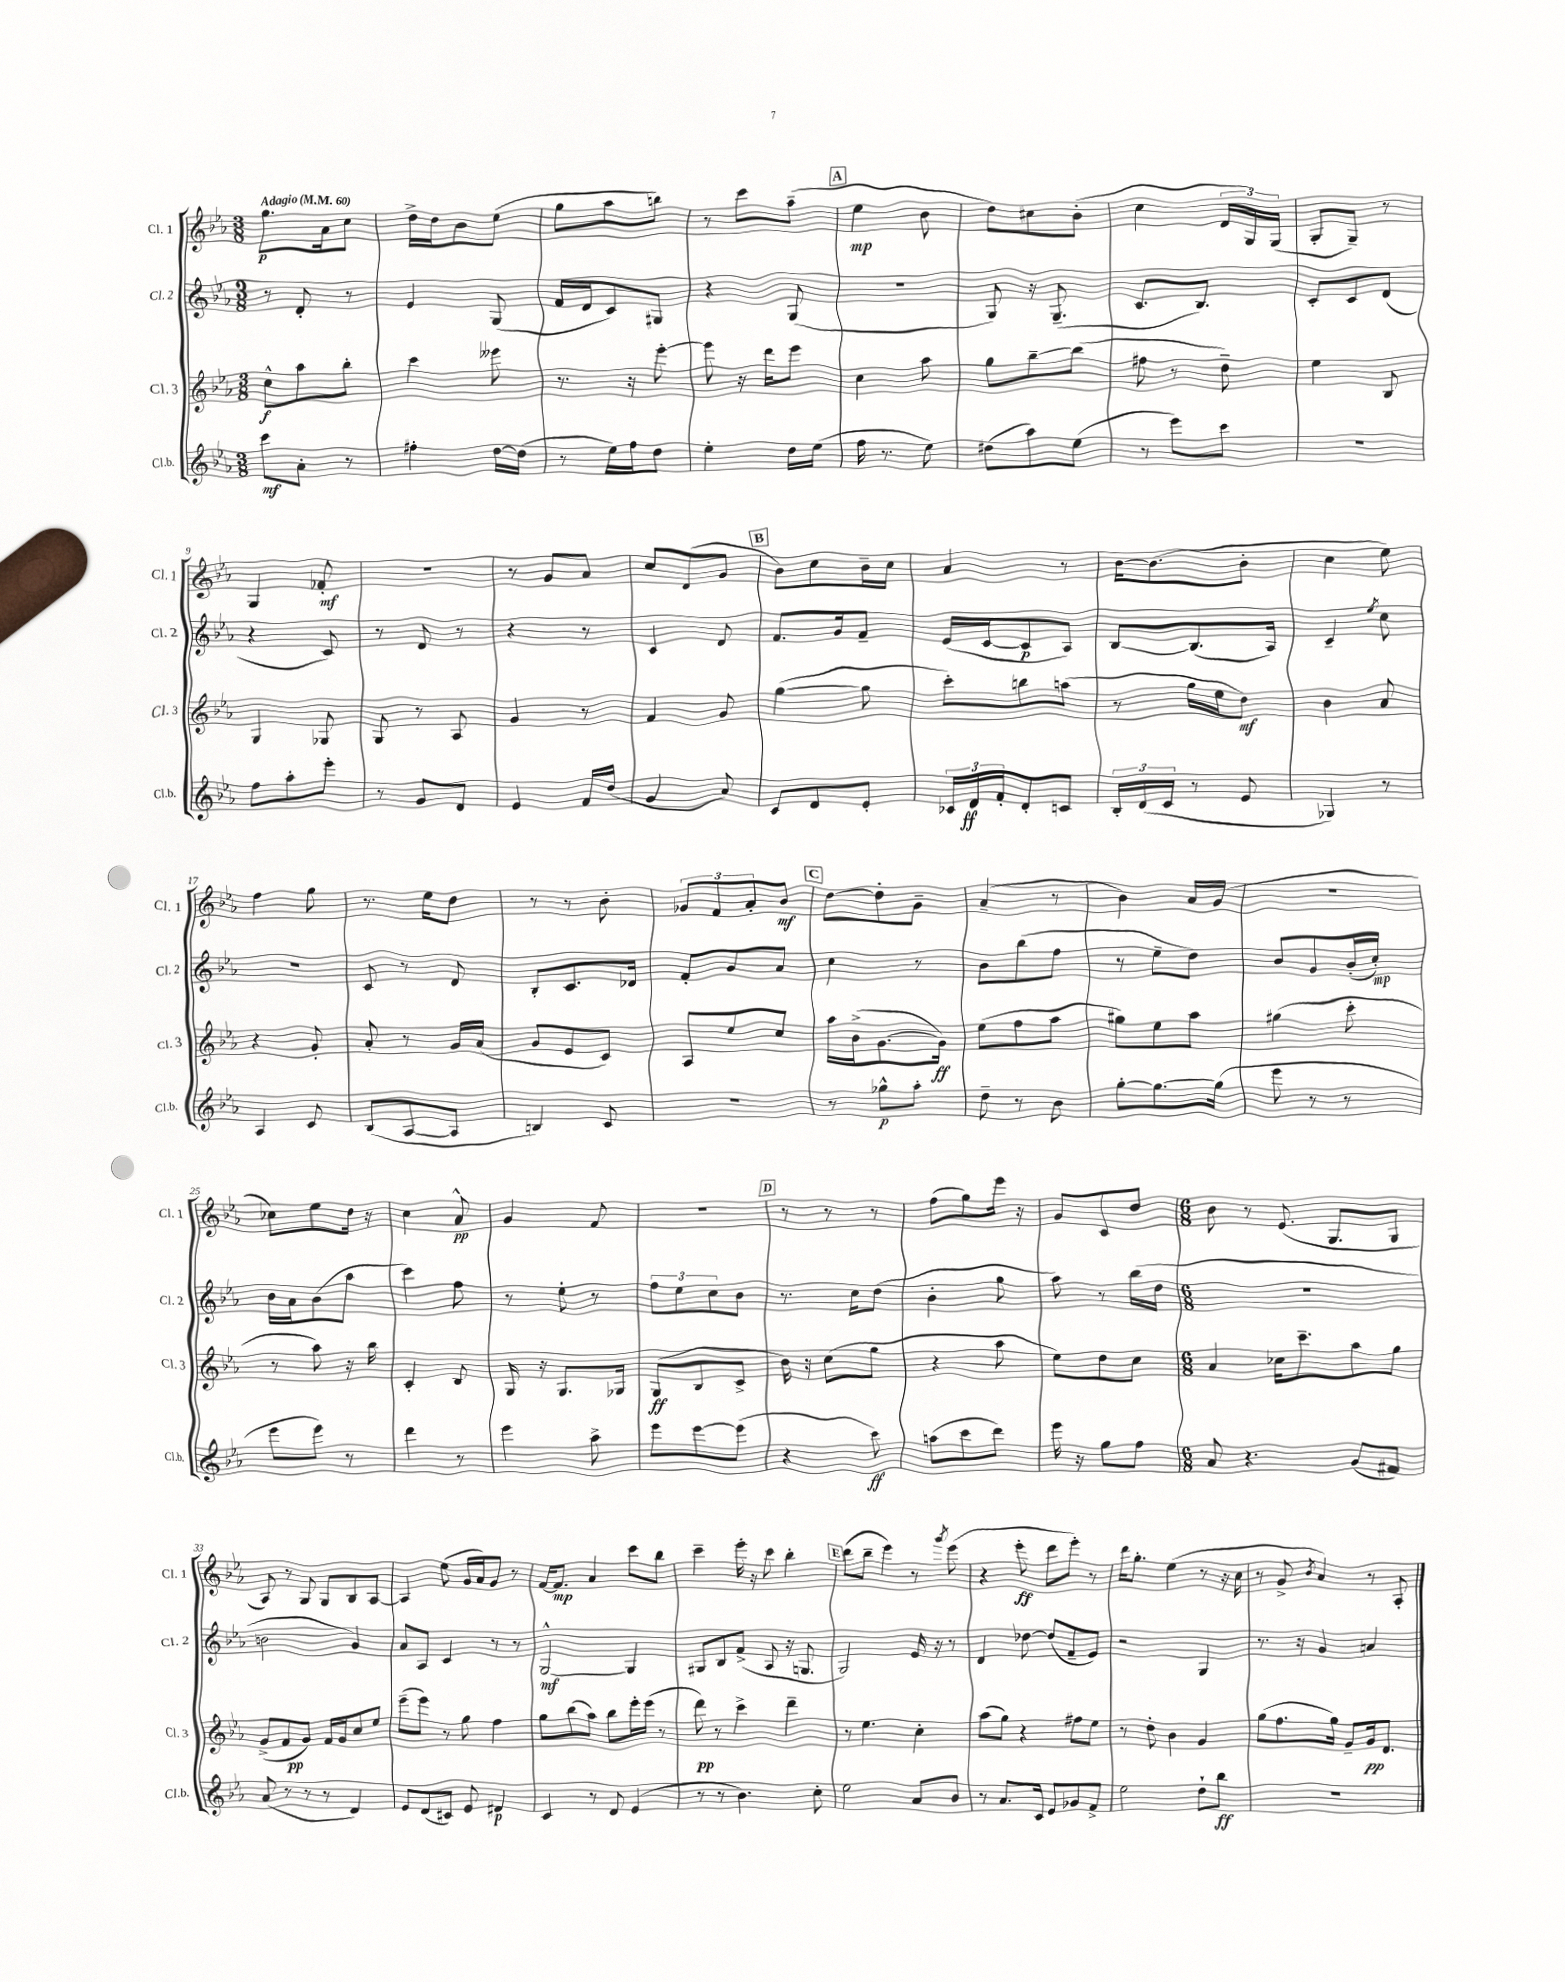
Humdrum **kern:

**kern	**kern	**kern	**kern
*staff4	*staff3	*staff2	*staff1
*clefG2	*clefG2	*clefG2	*clefG2
*k[b-e-a-]	*k[b-e-a-]	*k[b-e-a-]	*k[b-e-a-]
*M3/8	*M3/8	*M3/8	*M3/8
*MM60	*MM60	*MM60	*MM60
8ccc\L	8cc^^\L	8r	8.gg\L
8a-'\J	8aa-\	8d'/	.
.	.	.	16a-\k
8r	8bb-'\J	8r	8cc\J
=	=	=	=
4ff#'\	4ccc\	4e-/	16dd^\LL
.	.	.	16dd\J
.	.	.	8b-\
[16dd\LL	8eee--\	(8G/	(8ee-\J
(16dd\]JJ	.	.	.
=	=	=	=
8r	8.r	16f/LL	8gg\L
.	.	16d/J	.
16ee-\LL)	.	8c/)	8aa-\
16ff\J	16r	.	.
8dd\J	[8eee-'\	8G#/J	8bb\J)
=	=	=	=
4ee-'\	8eee-\]	4r	8r
.	16r	.	8ccc\L
.	16ddd\LK	.	.
16dd\LL	8eee-\J	(8G/	(8aa-~\J
(16ee-\JJ	.	.	.
=	=	=	=
16ff\	4cc\	4.r	4ee-\
8.r	.	.	.
8ee-\)	8aa-\	.	8b-\
=	=	=	=
(8dd#\L	8gg\L	8G/)	8dd\L)
8aa-\)	[8bb-~\	16r	8cc#\
.	.	(8.G~/	.
(8ee-\J	(8bb-\]J	.	(8b-'\J
=	=	=	=
8r	8ff#\	8.c/L	4cc\
8eee-\L)	8r	.	.
.	.	8.B-/J)	.
8ccc\J	8dd~\)	.	24d/LL
.	.	.	24G/)
.	.	.	(24G/JJ
=	=	=	=
4.r	4ee-\	8c'/L	8G'/L
.	.	8c/	8G~/J)
.	8B-/	(8d/J	8r
=	=	=	=
8ff\L	4G/	4r	4G/
8aa-'\	.	.	.
8eee-'\J	8G-/	8c/)	8f-'/
=	=	=	=
8r	8G/	8r	4.r
8g/L	8r	8d/	.
8d/J	8A-/	8r	.
=	=	=	=
4e-/	4g/	4r	8r
.	.	.	8g/L
16f/LL	8r	8r	8a-/J
(16dd/JJ	.	.	.
=	=	=	=
4g/	4f/	4c/	8cc/L
.	.	.	(8d/
8a-/)	8g/	8d/	8g/J
=	=	=	=
8c/L	([4gg\	8.f/L	8b-\L)
8d/	.	.	8cc\
.	.	16g/k	.
8e-'/J	8gg\]	8f~/J	16b-~\L
.	.	.	16cc\JJ
=	=	=	=
24c-/LL	8ccc'\L)	(16e-/LL	4a-/
24d/	.	.	.
.	.	[16c/J	.
24f'/J	.	.	.
8d'/	8bb\	8c/]	.
8c/J	(8aa\J	8A-/J)	8r
=	=	=	=
24B-'/LL	8r	[8B-/L	[16b-\LK
(24d/	.	.	.
.	.	.	(8.b-\]
24c/JJ	.	.	.
8r	16gg\LL	(8.B-/]	.
.	16ee-\J	.	.
8e-/	8dd\J)	.	8b-'\J
.	.	16A-/Jk)	.
=	=	=	=
4G-/)	4b-\	4c~/	4cc\
.	.	8qee-/	.
8r	8a-/	8cc\	8ee-\)
=	=	=	=
4A-/	4r	4.r	4ff\
8c/	8g'/	.	8gg\
=	=	=	=
(8B-/L	8a-'/	8c/	8.r
[8A-/	8r	8r	.
.	.	.	16ee-\LK
8A-/]J	16g/LL	8d/	8dd\J
.	(16a-/JJ	.	.
=	=	=	=
4B/)	8g/L	8B-'/L	8r
.	8e-/	8.c/	8r
8c/	8c/J)	.	8b-'\
.	.	16d-/Jk	.
=	=	=	=
4.r	8A-/L	8f'/L	12g-/L
.	.	.	12f/
.	8ee-/	8g/	.
.	.	.	12a-'/
.	8cc/J	8a-/J	8b-/J
=	=	=	=
8r	16aa-\LL	4cc\	[8dd\L
.	(16b-^\J	.	.
8gg-^^\L	[8.g\	.	8dd'\]
8aa-'\J	.	8r	8g~\J
.	16g\]Jk)	.	.
=	=	=	=
8dd~\	(8ee-\L	8b-\L	(4a-~/
8r	8ff\	(8bb-\	.
8b-\	8aa-\J	8ff\J	8r
=	=	=	=
[8gg'\L	8gg#\L)	8r	4b-\)
8.gg\_	8ee-\	8ee-~\L	.
.	8aa-\J	8dd\J)	16a-/LL
(16gg\]Jk	.	.	(16g/JJ
=	=	=	=
8eee-\	(4gg#\	8b-/L	4.r
8r	.	8g/	.
8r	8ccc'\	(16b-'/L	.
.	.	16cc'/JJ)	.
=	=	=	=
8eee-\L	8r	16b-\LL	8cc-\L)
.	.	16a-\J	.
8eee-\J)	8aa-\)	(8b-\	8ee-\
8r	16r	8aa-\J	16dd\Jk
.	16bb-\	.	16r
=	=	=	=
4ddd\	4c'/	4ccc\)	4cc\
8r	8B-/	8ff\	8a-^^/
=	=	=	=
4eee-\	16G/	8r	4g/
.	16r	.	.
.	8.G/L	8ee-'\	.
8aa-^\	.	8r	8f/
.	16G-/Jk	.	.
=	=	=	=
8eee-\L	(8G/L	12ff\L	4.r
.	.	12ee-\	.
[8eee-\	8B-/	.	.
.	.	12cc\	.
(8eee-\]J	8c^/J	8b-\J	.
=	=	=	=
4r	16b-\)	8.r	8r
.	16r	.	.
.	(8cc\L	.	8r
.	.	16cc\LK	.
8ccc\)	8gg\J	(8dd\J	8r
=	=	=	=
(8aa\L	4r	4b-'\	(8ff\L
8ccc\	.	.	8gg\)
8ddd\J)	8aa-\	8gg\	16eee-\Jk
.	.	.	16r
=	=	=	=
16eee-\	8ee-\L)	8aa-\)	8g/L
16r	.	.	.
8gg\L	8dd\	8r	8c/
8ff\J	8cc\J	(16bb-\LL	8dd/J
.	.	16dd\JJ	.
=	=	=	=
*M6/8	*M6/8	*M6/8	*M6/8
8a-/	4a-/	2.r	8b-\
4.r	.	.	8r
.	16cc-\LK	.	(8.e-/
.	8.ccc~\	.	.
.	.	.	8.G/L
(8g/L	8aa-\	.	.
8f#/J)	8gg\J	.	8G/J
=	=	=	=
(8a-/	(8g^/L	2b\	8A-/)
8r	8f/	.	8r
8r	8g/J)	.	8G/
8r	16f/LL	.	8G/L
.	16g/J	.	.
4d/)	8cc/	4g/)	8B-/
.	8ee-/J	.	[8A-/J
=	=	=	=
8e-/L	(8eee-~\L	8a-/L	4A-/]
(8d/	8eee-\J)	8A-/J	.
8c#/J)	8r	4c/	(8ee-\
8e-/	8gg\	.	16g/LL
.	.	.	16a-/J)
4d#/	4ff\	8r	8g/J
.	.	8r	8r
=	=	=	=
4c/	8gg\L	[2G^^/	[16f/LK
.	.	.	8.f/]J
.	(8bb-\	.	.
8r	8aa-\J)	.	4a-/
8d/	8bb-\L	.	.
(4e-/	16eee-'\L	4G/]	8ccc\L
.	(16eee-\JJ	.	.
.	8r	.	8bb-\J
=	=	=	=
8r	8ddd\)	8G#/L	4ccc~\
8r	8r	8B-/	.
4.b-\)	4ccc^\	(8f^/J	16eee-'\
.	.	.	16r
.	.	8A-/	8ccc\
.	4ddd~\	16r	4bb-'\
.	.	8.G/	.
8cc'\	.	.	.
=	=	=	=
2ee-\	8r	2G/)	(8ddd\L
.	4.ee-\	.	8bb-~\J
.	.	.	4eee-\)
8a-/L	4cc'\	16e-/	8r
.	.	16r	.
.	.	.	8qggg/
8b-/J	.	8r	(8eee-\
=	=	=	=
8r	(8aa-\L	4d/	4r
8.a-/L	8gg\J)	.	.
.	4r	[8dd-\	8eee-'\
16c/Jk	.	.	.
8e-/L	.	(8dd-/]L	8ddd\L
8g-/	8ff#\L	8f~/	8eee-'\J)
8f^/J	8ee-\J	8e-/J)	8r
=	=	=	=
2ee-\	8r	2r	16ddd\LK
.	.	.	8.gg'\J
.	8dd'\	.	.
.	4b-\	.	(4ee-\
8dd`\L	4g/	4G/	8r
8bb-\J	.	.	16r
.	.	.	16cc\
=	=	=	=
2.r	(8gg\L	8.r	8r
.	8.ff\	.	8g^/
.	.	16r	.
.	.	.	8qb-/
.	.	4g/	4a-/)
.	16gg\Jk)	.	.
.	8g~/L	.	.
.	16g/k	4a/	8r
.	8.d/J	.	.
.	.	.	8A-'/
==	==	==	==
*-	*-	*-	*-
